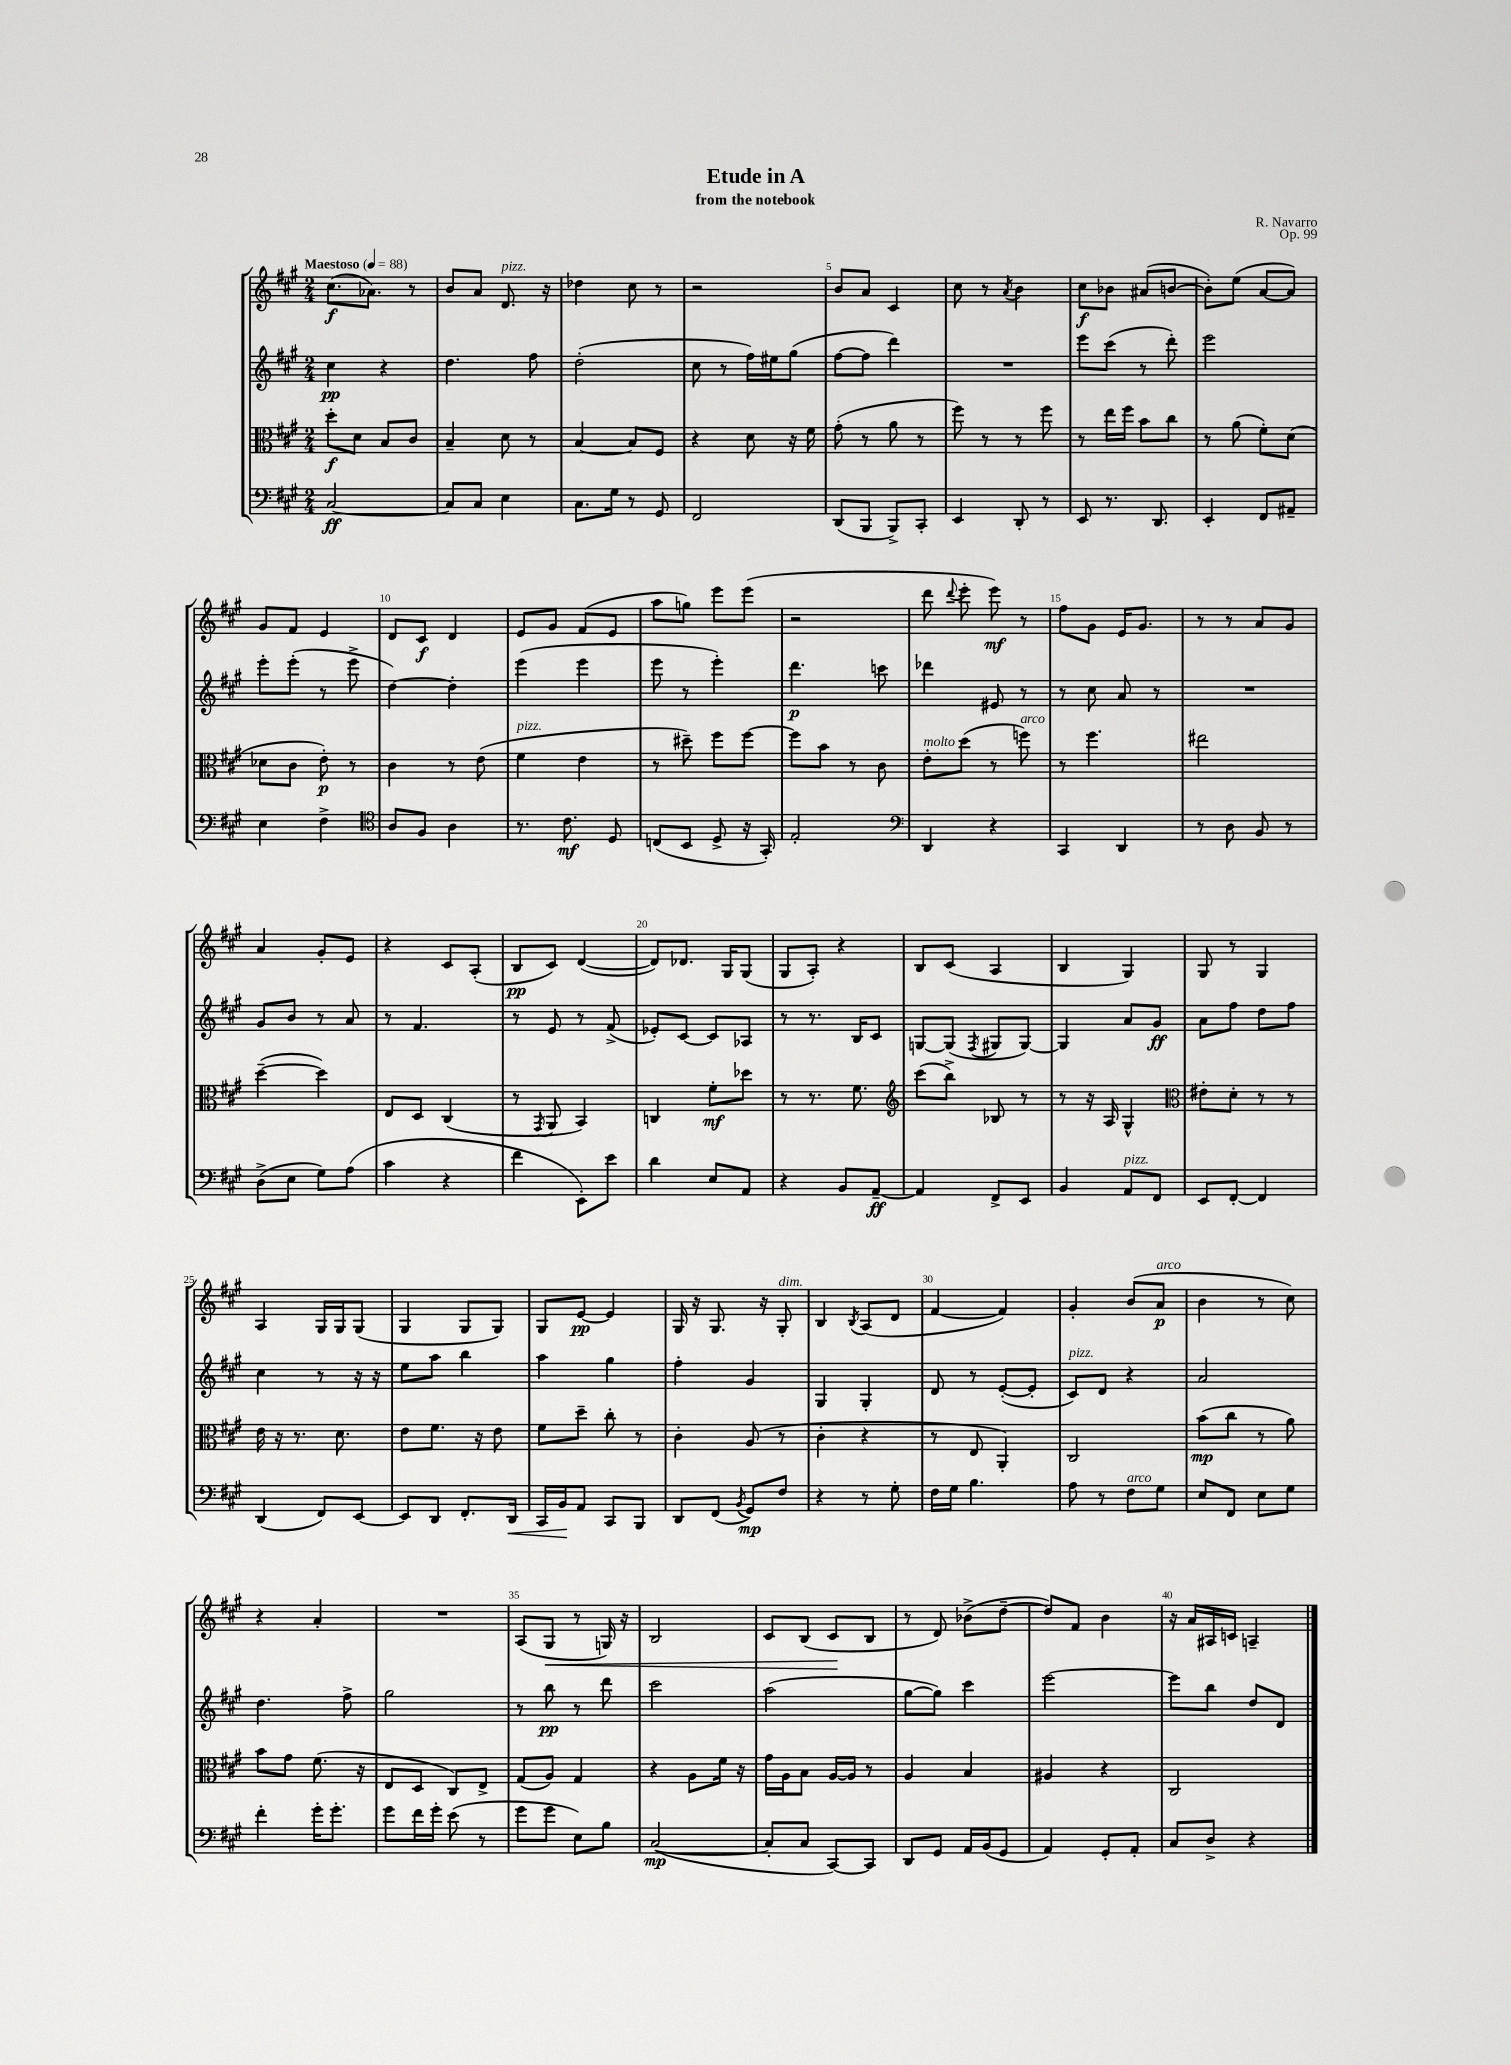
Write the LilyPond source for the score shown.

\header { title = "Etude in A" composer = "R. Navarro" subtitle = "from the notebook" opus = "Op. 99" }
<<
\new StaffGroup <<
\new Staff = "s0" {
    \clef treble \key a \major \numericTimeSignature \time 2/4 \tempo "Maestoso" 4 = 88
    \autoBeamOff cis''8.[\f( aes'8.]) r8 |
    b'8[ a'8] d'8.^\markup { \italic "pizz." } r16 |
    des''4 cis''8 r8 |
    r2 |
    b'8[ a'8] cis'4 |
    cis''8 r8 \acciaccatura { a'8 } b'4 |
    cis''8[\f bes'8] ais'8[( b'8]~ |
    b'8[-.) e''8]( a'8[~ a'8]) |
    gis'8[ fis'8] e'4 |
    d'8[ cis'8]\f d'4 |
    e'8[ gis'8] fis'8[( e'8] |
    a''8[ g''8]) e'''8[ e'''8]( |
    r2 |
    d'''8 \appoggiatura { d'''8 } e'''8-. e'''8\mf) r8 |
    fis''8[ gis'8] e'16[ gis'8.] |
    r8 r8 a'8[ gis'8] |
    a'4 gis'8[-. e'8] |
    r4 cis'8[ a8]-.( |
    b8[\pp cis'8]) d'4~( |
    d'8[) des'8.] gis16[ gis8]( |
    gis8[ a8]-.) r4 |
    b8[ cis'8]( a4 |
    b4 gis4) |
    gis8 r8 gis4 |
    a4 gis16[ gis16 gis8]( |
    gis4 gis8[ gis8]) |
    gis8[ e'8]~\pp e'4 |
    gis16 r16 gis8. r16 gis8-.^\markup { \italic "dim." } |
    b4 \acciaccatura { b8 } a8[( d'8] |
    fis'4~ fis'4) |
    gis'4-. b'8[( a'8]\p^\markup { \italic "arco" } |
    b'4 r8 cis''8) |
    r4 a'4-. |
    R2 |
    a8[( gis8]\< r8 g16) r16 |
    b2 |
    cis'8[ b8]( cis'8[\! b8] |
    r8 d'8) bes'8[->( d''8]~-- |
    d''8[) fis'8] b'4 |
    r16 a'16[ ais16 c'16] a4-- \bar "|." |
}
\new Staff = "s1" {
    \clef treble \key a \major \numericTimeSignature \time 2/4
    \autoBeamOff cis''4\pp r4 |
    d''4. fis''8 |
    d''2-.( |
    cis''8 r8 fis''16[) eis''16 gis''8]( |
    fis''8[~ fis''8] d'''4) |
    R2 |
    e'''8[ cis'''8]( r8 d'''8-.) |
    e'''2 |
    e'''8[-. e'''8]-.( r8 e'''8-> |
    d''4~) d''4-. |
    e'''4( e'''4 |
    e'''8 r8 e'''4-.) |
    d'''4.\p c'''8 |
    des'''4 eis'8 r8 |
    r8 cis''8 a'8 r8 |
    R2 |
    gis'8[ b'8] r8 a'8 |
    r8 fis'4. |
    r8 e'8 r8 fis'8->( |
    ees'8[-.) cis'8]~ cis'8[ aes8] |
    r8 r8. b16[ cis'8] |
    g8[~ g8]( \acciaccatura { fis8 } gis8[ gis8]~) |
    gis4 a'8[ gis'8]\ff |
    a'8[ fis''8] d''8[ fis''8] |
    cis''4 r8 r16 r16 |
    e''8[ a''8] b''4 |
    a''4 gis''4 |
    fis''4-. gis'4 |
    gis4 gis4-. |
    d'8 r8 e'8[~-.( e'8]-. |
    cis'8[^\markup { \italic "pizz." }) d'8] r4 |
    a'2 |
    d''4. fis''8-> |
    gis''2 |
    r8 b''8\pp r8 d'''8 |
    cis'''2 |
    a''2( |
    gis''8[~ gis''8]) cis'''4 |
    e'''2~ |
    e'''8[ b''8] d''8[ d'8] \bar "|." |
}
\new Staff = "s2" {
    \clef alto \key a \major \numericTimeSignature \time 2/4
    \autoBeamOff d''8[-.\f d'8] b8[ cis'8] |
    b4-- d'8 r8 |
    b4~ b8[ fis8] |
    r4 d'8 r16 fis'16 |
    gis'8-.( r8 a'8 r8 |
    fis''8) r8 r8 fis''8 |
    r8 e''16[ fis''16] b'8[ cis''8] |
    r8 a'8( fis'8[-.) d'8]( |
    des'8[ cis'8] e'8-.\p) r8 |
    cis'4 r8 e'8( |
    fis'4^\markup { \italic "pizz." } e'4 |
    r8 dis''8--) fis''8[ fis''8]~ |
    fis''8[ b'8] r8 cis'8 |
    e'8[-.^\markup { \italic "molto" } d''8]( r8 f''8^\markup { \italic "arco" }) |
    r8 fis''4. |
    eis''2 |
    d''4~--( d''4) |
    e8[ d8] cis4( |
    r8 \acciaccatura { gis,8 } a,8 b,4) |
    c4 fis'8[-.\mf des''8] |
    r8 r8. fis'8. |
    \clef treble cis'''8[( b''8]->) bes8 r8 |
    r8 r16 a16 gis4-^ |
    \clef alto eis'8[-. d'8]-. r8 r8 |
    e'16 r16 r8. d'8. |
    e'8[ fis'8.] r16 e'8 |
    fis'8[ d''8]-- cis''8-. r8 |
    cis'4-. a8( r8 |
    cis'4-. r4 |
    r8 e8 a,4-.) |
    cis2 |
    b'8[\mp( cis''8] r8 a'8) |
    b'8[ gis'8] fis'8.( r16 |
    e8[ d8] cis8[) e8]-> |
    gis8[( a8]) gis4 |
    r4 a8[ fis'16] r16 |
    gis'16[ a16 b8] a16[~ a16] r8 |
    a4 b4 |
    ais4 r4 |
    cis2 \bar "|." |
}
\new Staff = "s3" {
    \clef bass \key a \major \numericTimeSignature \time 2/4
    \autoBeamOff cis2~\ff |
    cis8[ cis8] e4 |
    cis8.[ gis16] r8 gis,8 |
    fis,2 |
    d,8[( b,,8] b,,8[->) cis,8]-. |
    e,4 d,8-. r8 |
    e,8 r8. d,8. |
    e,4-. fis,8[ ais,8]-- |
    e4 fis4-> |
    \clef tenor a8[ fis8] a4 |
    r8. cis'8.\mf d8 |
    c8[( b,8] d8-> r16 gis,16-.) |
    e2-. |
    \clef bass d,4 r4 |
    cis,4 d,4 |
    r8 d8 b,8 r8 |
    d8[->( e8] gis8[) a8]( |
    cis'4 r4 |
    fis'4 e,8[-.) e'8] |
    d'4 e8[ a,8] |
    r4 b,8[ a,8]~--\ff |
    a,4 fis,8[-> e,8] |
    b,4 a,8[^\markup { \italic "pizz." } fis,8] |
    e,8[ fis,8]~-. fis,4 |
    d,4( fis,8[) e,8]~ |
    e,8[ d,8] fis,8.[-. d,16]\< |
    cis,16[ b,16\! a,8] cis,8[ b,,8] |
    d,8[ fis,8]( \acciaccatura { b,8 } gis,8[\mp) fis8] |
    r4 r8 gis8-. |
    fis16[ gis16] b4. |
    a8 r8 fis8[^\markup { \italic "arco" } gis8] |
    e8[ fis,8] e8[ gis8] |
    fis'4-. gis'16[-. gis'8.]-. |
    gis'8[ fis'16 gis'16]-. e'8( r8 |
    gis'8[ gis'8] e8[) b8] |
    cis2~\mp( |
    cis8[-. cis8] cis,8[~) cis,8] |
    d,8[ gis,8] a,16[ b,16( gis,8] |
    a,4) gis,8[-. a,8]-. |
    cis8[ d8]-> r4 \bar "|." |
}
>>
>>
\layout { \context { \Score \override BarNumber.break-visibility = ##(#f #t #t) barNumberVisibility = #(every-nth-bar-number-visible 5) } }
